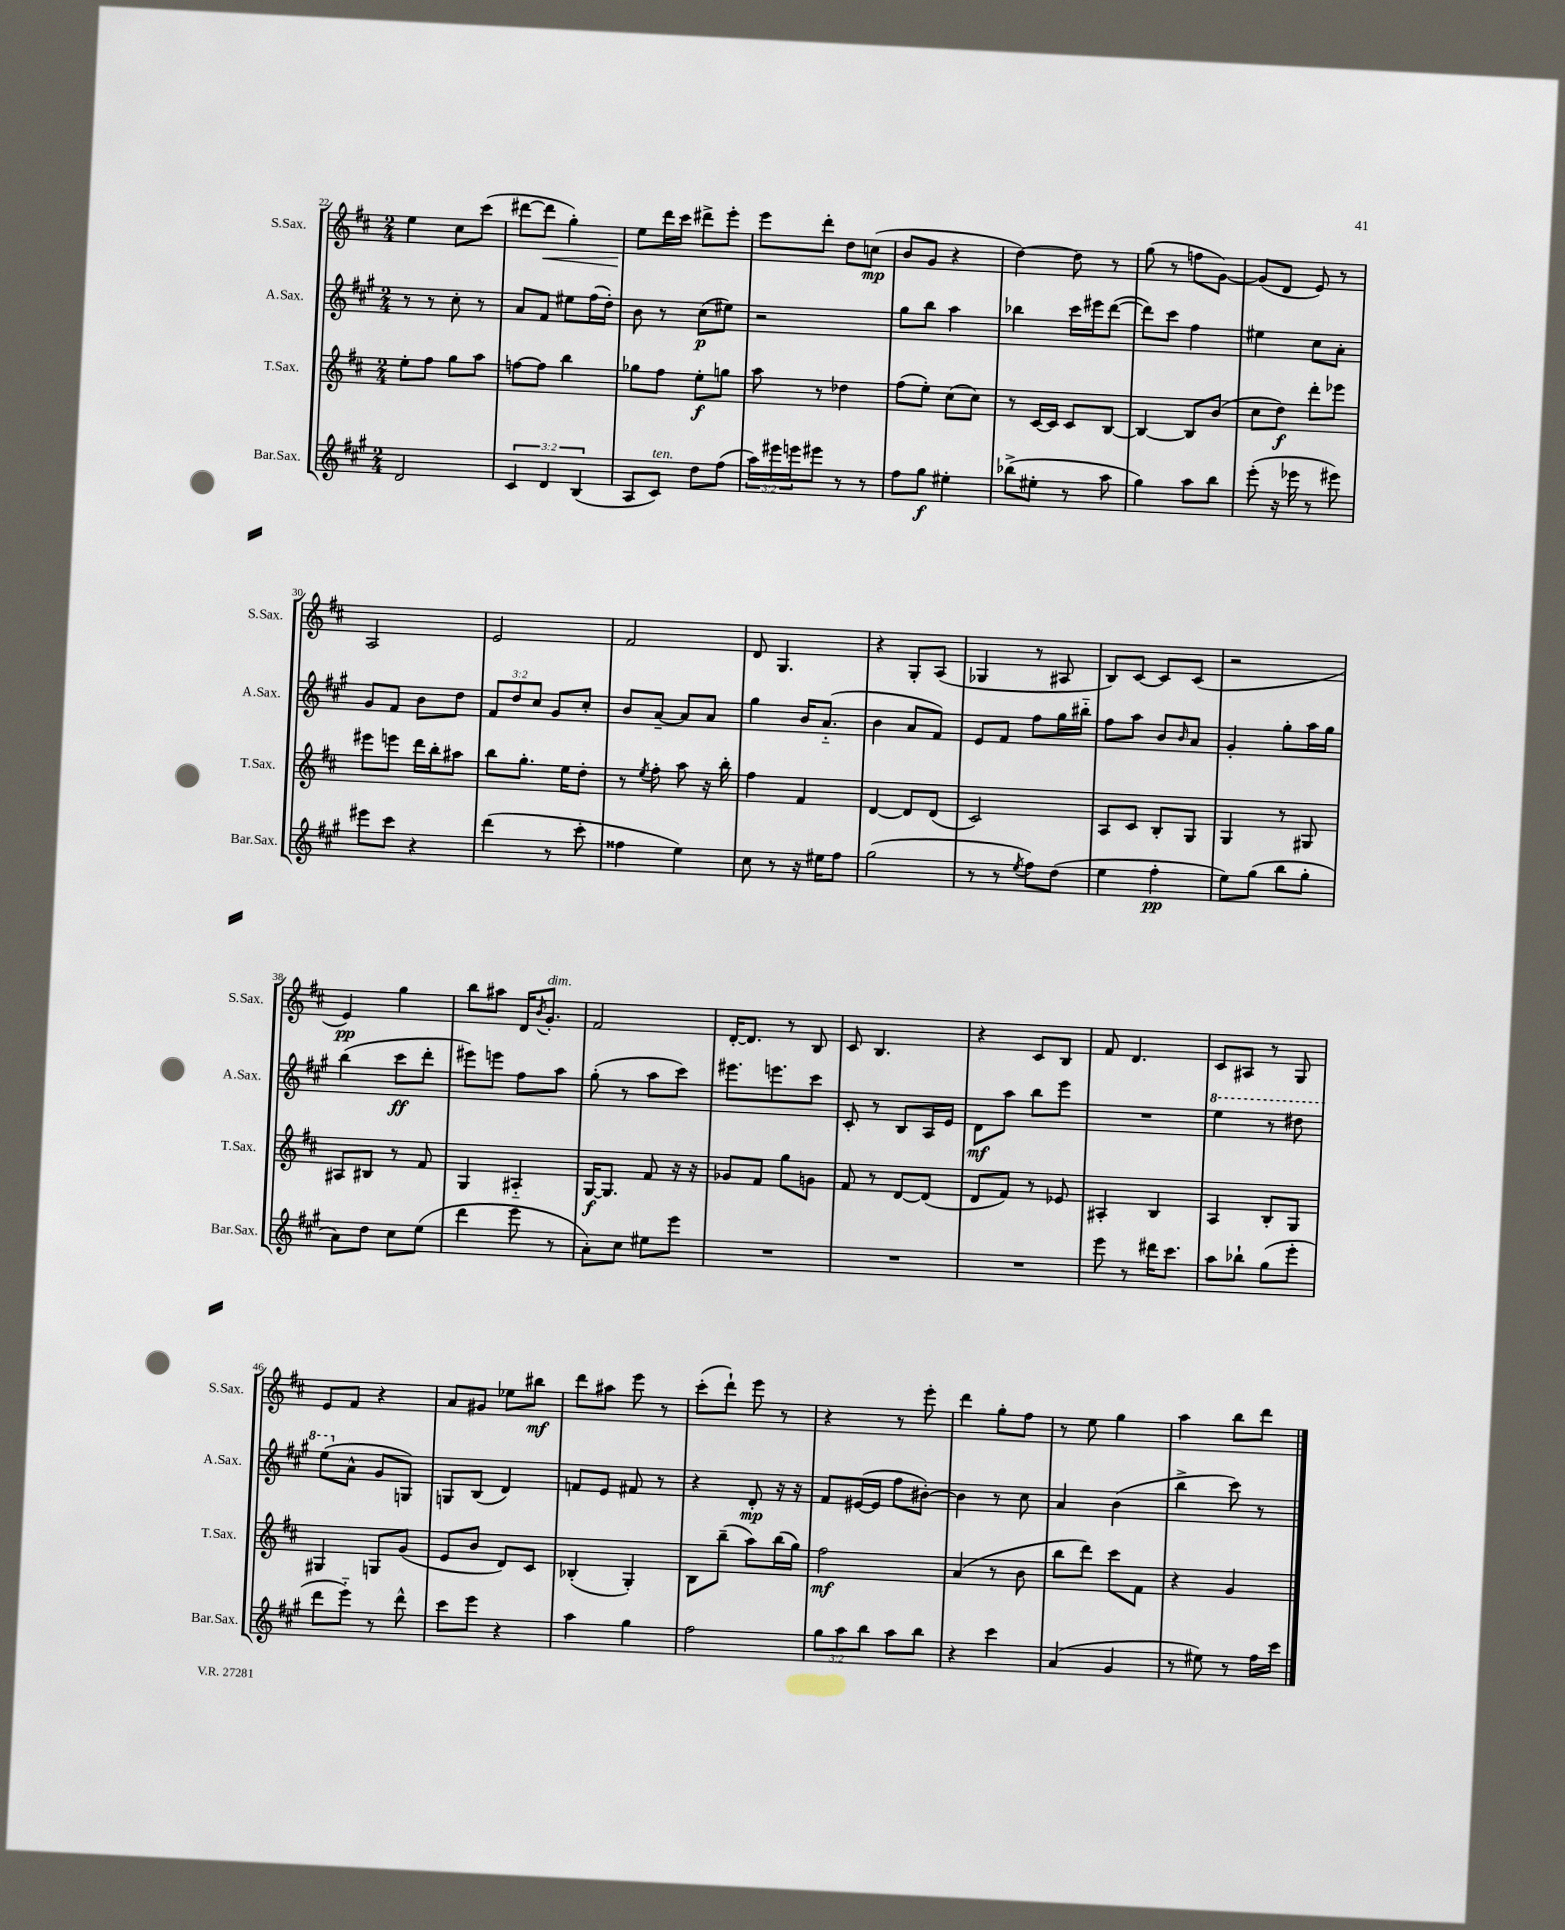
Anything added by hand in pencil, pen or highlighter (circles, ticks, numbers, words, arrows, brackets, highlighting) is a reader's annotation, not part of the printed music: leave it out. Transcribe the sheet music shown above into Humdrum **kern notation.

**kern	**dynam	**kern	**dynam	**kern	**dynam	**kern	**dynam
*part4	*part4	*part3	*part3	*part2	*part2	*part1	*part1
*staff4	*staff4	*staff3	*staff3	*staff2	*staff2	*staff1	*staff1
*I"Bar.Sax.	*	*I"T.Sax.	*	*I"A.Sax.	*	*I"S.Sax.	*
*I'Bar.Sax.	*	*I'T.Sax.	*	*I'A.Sax.	*	*I'S.Sax.	*
*clefG2	*	*clefG2	*	*clefG2	*	*clefG2	*
*k[f#c#g#]	*	*k[f#c#]	*	*k[f#c#g#]	*	*k[f#c#]	*
*M2/4	*	*M2/4	*	*M2/4	*	*M2/4	*
=22	=22	=22	=22	=22	=22	=22	=22
2d/	.	8ee'\L	.	8r	.	4ee\	.
.	.	8ff#\J	.	8r	.	.	.
.	.	8gg\L	.	8cc#'\	.	8cc#\L	.
.	.	8aa\J	.	8r	.	(8ccc#\J	.
=23	=23	=23	=23	=23	=23	=23	=23
6c#/	.	[8ffn\L	.	8a/L	.	[8ddd#X\L	.
!	!	!	!	!	!	!	!LO:HP:b
.	.	8ff\J]	.	8f#/J	.	8ddd#\J]	<
6d/	.	.	.	.	.	.	.
.	.	4bb\	.	8ee#X\L	.	4gg'\)	.
(6B/	.	.	.	.	.	.	.
.	.	.	.	(16ff#\L	.	.	.
.	.	.	.	16dd'\JJ)	.	.	.
=24	=24	=24	=24	=24	=24	=24	=24
8A/L	.	8gg-X\L	.	8b\	.	8ee\L	.
!LO:TX:a:i:t=ten.	!	!	!	!	!	!	!
8c#/J)	.	8ff#\J	.	8r	.	16ddd\L	[
.	.	.	.	.	.	16ccc#\JJ	.
8dd\L	.	8ee'\L	f	(8cc#\L	p	8ddd#X^\L	.
(8ff#\J	.	8ggn\J	.	8ee#X\J)	.	8eee'\J	.
=25	=25	=25	=25	=25	=25	=25	=25
24aa\LL)	.	8aa\	.	2r	.	8eee\L	.
24eee#X\	.	.	.	.	.	.	.
24eeen\J	.	.	.	.	.	.	.
8eee#X\J	.	8r	.	.	.	8ddd'\J	.
8r	.	4dd-X\	.	.	.	8dd\L	.
8r	.	.	.	.	.	(8ccn\J	mp
=26	=26	=26	=26	=26	=26	=26	=26
8ff#\L	.	(8ff#\L	.	8gg#\L	.	8b/L	.
8gg#\J	f	8ee'\J)	.	8bb\J	.	8g/J	.
4ee#X'\	.	(8cc#\L	.	4aa\	.	4r	.
.	.	8cc#\J)	.	.	.	.	.
=27	=27	=27	=27	=27	=27	=27	=27
(8bb-X^\L	.	8r	.	4bb-X\	.	[4dd\)	.
8ee#X'\J	.	[16c#/LL	.	.	.	.	.
.	.	16c#/JJ]	.	.	.	.	.
8r	.	8c#/L	.	16ccc#\LL	.	8dd\]	.
.	.	.	.	16eee#X\J	.	.	.
8aa\	.	[8B/J	.	([8ddd\J	.	8r	.
=28	=28	=28	=28	=28	=28	=28	=28
4gg#\)	.	4B/_	.	8ddd\L])	.	(8gg\	.
.	.	.	.	8ccc#\J	.	8r	.
8aa\L	.	8B/L]	.	4ff#\	.	8ffn\L	.
8bb\J	.	(8b/J	.	.	.	[8g\J)	.
=29	=29	=29	=29	=29	=29	=29	=29
(8eee'\	.	8cc#\L	.	4ee#X\	.	(8g/L]	.
16r	.	8dd\J)	f	.	.	8d/J	.
16eee-X\	.	.	.	.	.	.	.
8r	.	8ddd'\L	.	8cc#\L	.	8e/)	.
8eee#X\)	.	8eee-X\J	.	8a'\J	.	8r	.
!!LO:LB:g=z
=30	=30	=30	=30	=30	=30	=30	=30
8eee#X\L	.	8eee#X\L	.	8g#/L	.	2A/	.
8ccc#\J	.	8eeen\J	.	8f#/J	.	.	.
4r	.	16ddd\LL	.	8b\L	.	.	.
.	.	16bb'\J	.	.	.	.	.
.	.	8aa#X\J	.	8dd\J	.	.	.
=31	=31	=31	=31	=31	=31	=31	=31
(4ddd\	.	8bb\L	.	12f#/L	.	2e/	.
.	.	.	.	12dd/	.	.	.
.	.	8.gg'\J	.	.	.	.	.
.	.	.	.	12cc#/J	.	.	.
8r	.	.	.	8g#/L	.	.	.
.	.	16ee\KL	.	.	.	.	.
8ccc#'\	.	8dd'\J	.	8cc#'/J	.	.	.
=32	=32	=32	=32	=32	=32	=32	=32
4ff##X\	.	8r	.	8b/L	.	2f#/	.
.	.	8qee/	.	.	.	.	.
.	.	8ff#'\	.	[8a~/J	.	.	.
4ee\)	.	8aa\	.	8a/L]	.	.	.
.	.	16r	.	8a/J	.	.	.
.	.	16bb'\	.	.	.	.	.
=33	=33	=33	=33	=33	=33	=33	=33
8cc#\	.	4ff#\	.	4gg#\	.	8d/	.
8r	.	.	.	.	.	4.G/	.
16r	.	4f#/	.	16b/KL	.	.	.
16ee#X\KL	.	.	.	(8.a/J	.	.	.
8ff#\J	.	.	.	.	.	.	.
=34	=34	=34	=34	=34	=34	=34	=34
(2gg#\	.	[4d/	.	4b\	.	4r	.
.	.	8d/L]	.	8a/L	.	8G'/L	.
.	.	(8d/J	.	8f#/J)	.	(8A/J	.
=35	=35	=35	=35	=35	=35	=35	=35
8r	.	2c#/)	.	8e/L	.	4G-X/	.
8r	.	.	.	8f#/J	.	.	.
8qee/	.	.	.	.	.	.	.
8ff#\L)	.	.	.	8ff#\L	.	8r	.
(8dd\J	.	.	.	16gg#\L	.	8A#X/	.
.	.	.	.	16bb#X\JJ	.	.	.
=36	=36	=36	=36	=36	=36	=36	=36
4ee\	.	8A/L	.	8ff#\L	.	8B/L)	.
.	.	8c#/J	.	8aa\J	.	[8c#/J	.
4ff#'\	pp	8B'/L	.	8b/L	.	8c#/L]	.
.	.	.	.	16qqb/	.	.	.
.	.	8G/J	.	8a/J	.	(8c#/J	.
=37	=37	=37	=37	=37	=37	=37	=37
8ee\L)	.	4G/	.	4g#'/	.	2r	.
(8gg#\J	.	.	.	.	.	.	.
8bb\L	.	8r	.	8gg#'\L	.	.	.
8gg#'\J	.	8G#X/	.	16aa\L	.	.	.
.	.	.	.	16gg#\JJ	.	.	.
!!LO:LB:g=z
=38	=38	=38	=38	=38	=38	=38	=38
8a\L)	.	8A#X/L	.	(4bb\	.	4e/)	pp
8dd\J	.	8B#X/J	.	.	.	.	.
8cc#\L	.	8r	.	8ccc#\L	ff	4gg\	.
(8ee\J	.	8f#/	.	8ddd'\J	.	.	.
=39	=39	=39	=39	=39	=39	=39	=39
4ddd\	.	4G/	.	8eee#X\L)	.	8bb\L	.
.	.	.	.	8eeen\J	.	8aa#X\J	.
8eee\	.	4A#X/	.	8ff#\L	.	16d/KL	.
.	.	.	.	.	.	8qb/	.
!	!	!	!	!	!	!LO:TX:a:i:t=dim.	!
.	.	.	.	.	.	8.g'/J	.
8r	.	.	.	8aa\J	.	.	.
=40	=40	=40	=40	=40	=40	=40	=40
8a'\L)	.	[16G/KL	f	(8gg#'\	.	2f#/	.
.	.	8.G/J]	.	.	.	.	.
8cc#\J	.	.	.	8r	.	.	.
8ee#X\L	.	8f#/	.	8aa\L	.	.	.
8eee\J	.	16r	.	8ccc#\J)	.	.	.
.	.	16r	.	.	.	.	.
=41	=41	=41	=41	=41	=41	=41	=41
2r	.	8g-X/L	.	8.eee#X\L	.	[16d'/KL	.
.	.	.	.	.	.	8.d/J]	.
.	.	8f#/J	.	.	.	.	.
.	.	.	.	8.eeen\	.	.	.
.	.	8gg\L	.	.	.	8r	.
.	.	8gn\J	.	8ccc#\J	.	8B/	.
=42	=42	=42	=42	=42	=42	=42	=42
2r	.	8f#/	.	8c#'/	.	8c#/	.
.	.	8r	.	8r	.	4.B/	.
.	.	[8d/L	.	8B/L	.	.	.
.	.	(8d/J]	.	16A/L	.	.	.
.	.	.	.	16e/JJ	.	.	.
=43	=43	=43	=43	=43	=43	=43	=43
2r	.	8d/L	.	8d\L	mf	4r	.
.	.	8f#/J)	.	8aa\J	.	.	.
.	.	8r	.	8bb\L	.	8c#/L	.
.	.	8e-X/	.	8eee\J	.	8B/J	.
=44	=44	=44	=44	=44	=44	=44	=44
8eee\	.	4A#X'/	.	2r	.	8f#/	.
8r	.	.	.	.	.	4.d/	.
16ddd#X\KL	.	4B/	.	.	.	.	.
8.ccc#\J	.	.	.	.	.	.	.
=45	=45	=45	=45	=45	=45	=45	=45
*	*	*	*	*8va	*	*	*
8aa\L	.	4A/	.	4eee\	.	8c#/L	.
8bb-X`\J	.	.	.	.	.	8A#X/J	.
(8gg#\L	.	8B'/L	.	8r	.	8r	.
8eee'\J	.	8G/J	.	8ddd#X\	.	8G/	.
!!LO:LB:g=z
=46	=46	=46	=46	=46	=46	=46	=46
8ddd\L	.	4G#X/	.	(8eee\L	.	8e/L	.
*	*	*	*	*X8va	*	*	*
8eee\J)	.	.	.	8a^^\J	.	8f#/J	.
8r	.	8Gn/L	.	8g#/L	.	4r	.
8ddd^^\	.	(8g/J	.	8Gn/J)	.	.	.
=47	=47	=47	=47	=47	=47	=47	=47
8ccc#\L	.	8e/L	.	8Gn/L	.	8a/L	.
8eee\J	.	8b/J	.	(8B/J	.	8g#X/J	.
4r	.	8d/L)	.	4d/)	.	8ee-X\L	.
.	.	8c#/J	.	.	.	8bb#X\J	mf
=48	=48	=48	=48	=48	=48	=48	=48
4aa\	.	(4B-X'/	.	8fn/L	.	8ddd\L	.
.	.	.	.	8e/J	.	8aa#X\J	.
4gg#\	.	4G'/)	.	8f#X/	.	8eee\	.
.	.	.	.	8r	.	8r	.
=49	=49	=49	=49	=49	=49	=49	=49
2ff#\	.	8B\L	.	4r	.	(8ccc#'\L	.
.	.	(8bb~\J	.	.	.	8ddd`\J)	.
.	.	8aa\L)	.	8d'/	mp	8eee\	.
.	.	(16bb\L	.	16r	.	8r	.
.	.	16gg\JJ)	.	16r	.	.	.
=50	=50	=50	=50	=50	=50	=50	=50
12gg#\L	.	2ff#\	mf	8f#/L	.	4r	.
12aa\	.	.	.	.	.	.	.
.	.	.	.	([16e#X/L	.	.	.
12bb\J	.	.	.	.	.	.	.
.	.	.	.	16e#/JJ]	.	.	.
8aa\L	.	.	.	8ff#\L	.	8r	.
8bb\J	.	.	.	[8b#X'\J)	.	8eee'\	.
=51	=51	=51	=51	=51	=51	=51	=51
4r	.	(4a/	.	4b#\]	.	4ddd\	.
4ccc#\	.	8r	.	8r	.	8gg'\L	.
.	.	8b\	.	8cc#\	.	8ff#\J	.
=52	=52	=52	=52	=52	=52	=52	=52
(4a/	.	8bb\L	.	4a/	.	8r	.
.	.	8ddd\J)	.	.	.	8ee\	.
4g#/	.	8ccc#\L	.	(4b\	.	4gg\	.
.	.	8f#\J	.	.	.	.	.
=53	=53	=53	=53	=53	=53	=53	=53
8r	.	4r	.	4bb^\	.	4aa\	.
8ee#X\)	.	.	.	.	.	.	.
8r	.	4g/	.	8ccc#\)	.	8bb\L	.
16ff#\LL	.	.	.	8r	.	8ddd\J	.
16ccc#\JJ	.	.	.	.	.	.	.
==	==	==	==	==	==	==	==
*-	*-	*-	*-	*-	*-	*-	*-
